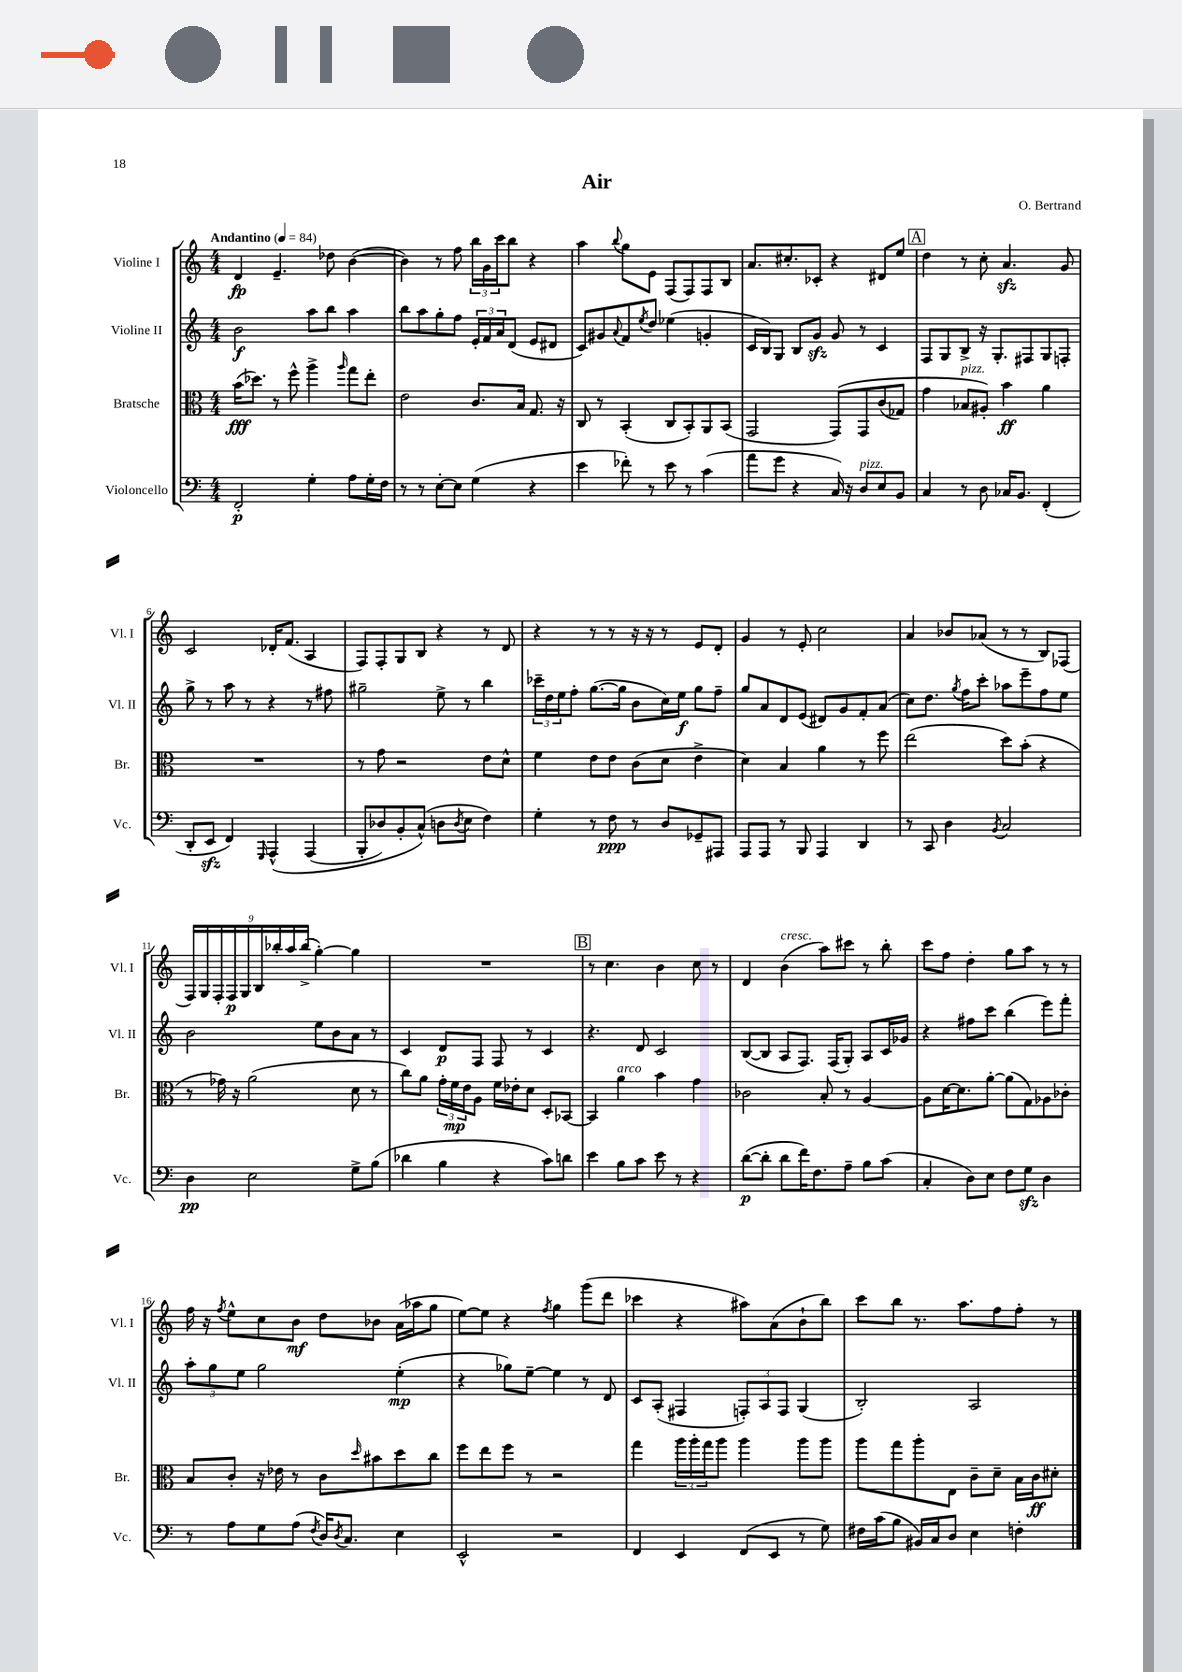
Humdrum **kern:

**kern	**kern	**kern	**kern
*staff4	*staff3	*staff2	*staff1
*clefF4	*clefC3	*clefG2	*clefG2
*k[]	*k[]	*k[]	*k[]
*M4/4	*M4/4	*M4/4	*M4/4
*MM84	*MM84	*MM84	*MM84
2FF'	(16b	2b	4d
.	8.dd-)	.	.
.	8r	.	4.e~
.	8ff^^	.	.
4G'	4aa^	8aa	.
.	.	8bb	8dd-
.	16qqaa	.	.
8A	8gg	4aa	([4b
16G'	8ee'	.	.
16F	.	.	.
=	=	=	=
8r	2e	8bb	4b])
8r	.	8aa	.
[8E'	.	8gg'	8r
8E]	.	8ff	8ff
(4G	8.c	24e'	24bb
.	.	24f	24g
.	.	24a	24ccc
.	.	(8d	8bb
.	16B	.	.
4r	8.G	8e	4r
.	.	8d#	.
.	16r	.	.
=	=	=	=
4e	8C	8c)	4aa
.	8r	8g#	.
.	.	8qqa	8qqbb
8f-')	(4BB'	8f	8gg
.	.	8qee	.
8r	.	8dd	8e
8e	8C	(4ee-	(8F
8r	8BB')	.	8F)
(4c	8AA	4g'	8F
.	(8BB	.	8B
=	=	=	=
8a	2GG	16c	8.a
.	.	16B)	.
8g	.	8G	.
.	.	.	8.cc#'
4r	.	8B	.
.	.	8g	8c-'
16C)	&(8GG)	8g	4r
16r	.	.	.
8D	8GG	8r	.
8E	(8c	4c	8d#
8BB	8G-)	.	8ee
=	=	=	=
4C	4g	8F	4dd
.	.	8G	.
8r	8B-	8B^	8r
8D	8A#'&)	16r	8cc'
.	.	8.G'	.
16C-	4b	.	4.a
8.BB	.	.	.
.	.	8F#	.
(4FF'	4a	8G	.
.	.	8F'	8g
=	=	=	=
8DD'	1r	8gg^	2c
8EE	.	8r	.
4FF)	.	8aa	.
.	.	8r	.
16qqGGG	.	.	.
&(4AAA^^	.	4r	16d-'
.	.	.	(8.f
(4AAA	.	8r	4A
.	.	8ff#	.
=	=	=	=
8BBB'	8r	2gg#~	8F)
8D-)	8g	.	8F'
8BB'	2r	.	8G
(8C^^&)	.	.	8B
8D	.	8ee^	4r
8qD	.	.	.
8E	.	8r	.
4F)	8e	4bb	8r
.	8d^^	.	8d
=	=	=	=
4G'	4f	24ccc-~	4r
.	.	24dd	.
.	.	24ee	.
.	.	8ff'	.
8r	8e	([8.gg	8r
8F	8e	.	8r
.	.	16gg]	.
8r	(8c	8b	16r
.	.	.	16r
8D	8d	16cc)	8r
.	.	16ee	.
8GG-~	4e^	8gg	8e
8AAA#	.	8ff~	8d'
=	=	=	=
8AAA	4d)	8gg	4g
8AAA	.	8a	.
8r	4B	8d	8r
8BBB	.	(8e	8e'
4AAA	4a	8d#)	2cc
.	.	8g	.
4DD	8r	8f'	.
.	8ff	(8a	.
=	=	=	=
8r	(2ee	8cc)	4a
8CC	.	8.dd	.
4D	.	.	8b-
.	.	8qgg	.
.	.	16ff	.
.	.	8ccc'	(8a-
8qBB	.	.	.
2C	8dd)	8aa-	8r
.	(8b'	8eee~	8r
.	4r	8ff	8B)
.	.	8ee	(8F-
=	=	=	=
4D	8r	2b	18F)
.	.	.	18G
.	.	.	18F'
.	16g-)	.	.
.	.	.	18F
.	16r	.	.
.	.	.	18G
2E	(2a	.	.
.	.	.	18B
.	.	.	18bb-'
.	.	.	18aa
.	.	.	(18bb-^
.	.	8ee	[4gg')
.	.	8b	.
8G^	8d	8a	4gg]
(8B	8r	8r	.
=	=	=	=
4d-	8cc)	4c	1r
.	8a	.	.
4B	24g'	8d	.
.	24f	.	.
.	24e	.	.
.	8A	8F	.
4r	16f	8F	.
.	16e-'	.	.
.	8d	8r	.
8c)	8D'	4c	.
8d	[8BB-	.	.
=	=	=	=
4e	4BB-]	4.r	8r
.	.	.	4.cc
8B	4a	.	.
8c	.	8d	.
8e	4b	2c	4b
8r	.	.	.
4r	4g	.	8cc
.	.	.	8r
=	=	=	=
([8d	2c-	([8B	4d
8d']	.	8B]	.
8d	.	8A	(4b
16f)	.	8.F)	.
8.F	.	.	.
.	8B'	.	8aa)
.	.	(16F	.
8A~	8r	8G')	8ccc#
8B	[4A	8A	8r
(8c	.	16c	8bb'
.	.	16g-	.
=	=	=	=
4C'	8A]	4r	8ccc
.	[16d	.	8ff
.	8.d]	.	.
8D)	.	8ff#	4dd'
8E	[8a'	8ccc	.
8F	(8a]	(4bb	8gg
8G	8G)	.	8aa
4D	8A-	8eee)	8r
.	8c-'	8fff'	8r
=	=	=	=
8r	8B	12aa'	16ff
.	.	.	16r
.	.	12gg	.
.	.	.	8qff
8A	8c'	.	8ee^^
.	.	12ee	.
8G	16r	2gg	8cc
.	16e-	.	.
(8A	8r	.	8b
8qF	.	.	.
16D)	8c	.	8dd
8qD	.	.	.
8.C	.	.	.
.	16qqdd	.	.
.	8b#	.	8b-
4E	8dd	(4ee'	(16a
.	.	.	16aa-
.	8cc	.	8gg
=	=	=	=
2EE^^	8ff	4r	[8ee)
.	8ee	.	8ee]
.	8ff	8gg-)	4r
.	8r	[8ee~	.
.	.	.	8qff
2r	2r	4ee]	4gg
.	.	8r	(8ggg
.	.	8d	8ddd
=	=	=	=
4FF	4gg	8c	4ccc-
.	.	(8A'	.
4EE	24aa	4F#	4r
.	24aa'	.	.
.	24gg	.	.
.	8aa	.	.
(8FF	4aa	12F')	8aa#)
.	.	12A	.
8EE	.	.	(8a
.	.	12F	.
8r	8aa	(4G	8b`
8G)	8aa	.	8bb)
=	=	=	=
16F#	8aa	2B')	8ccc
(16c	.	.	.
8B	8gg	.	8bb
16BB#)	8aa'	.	8.r
16C	.	.	.
8D	8E	.	.
.	.	.	8.aa
4E	8c~	2A	.
.	8d~	.	8ff
4F'	16B	.	8ff'
.	16c	.	.
.	8d#'	.	8r
==	==	==	==
*-	*-	*-	*-
